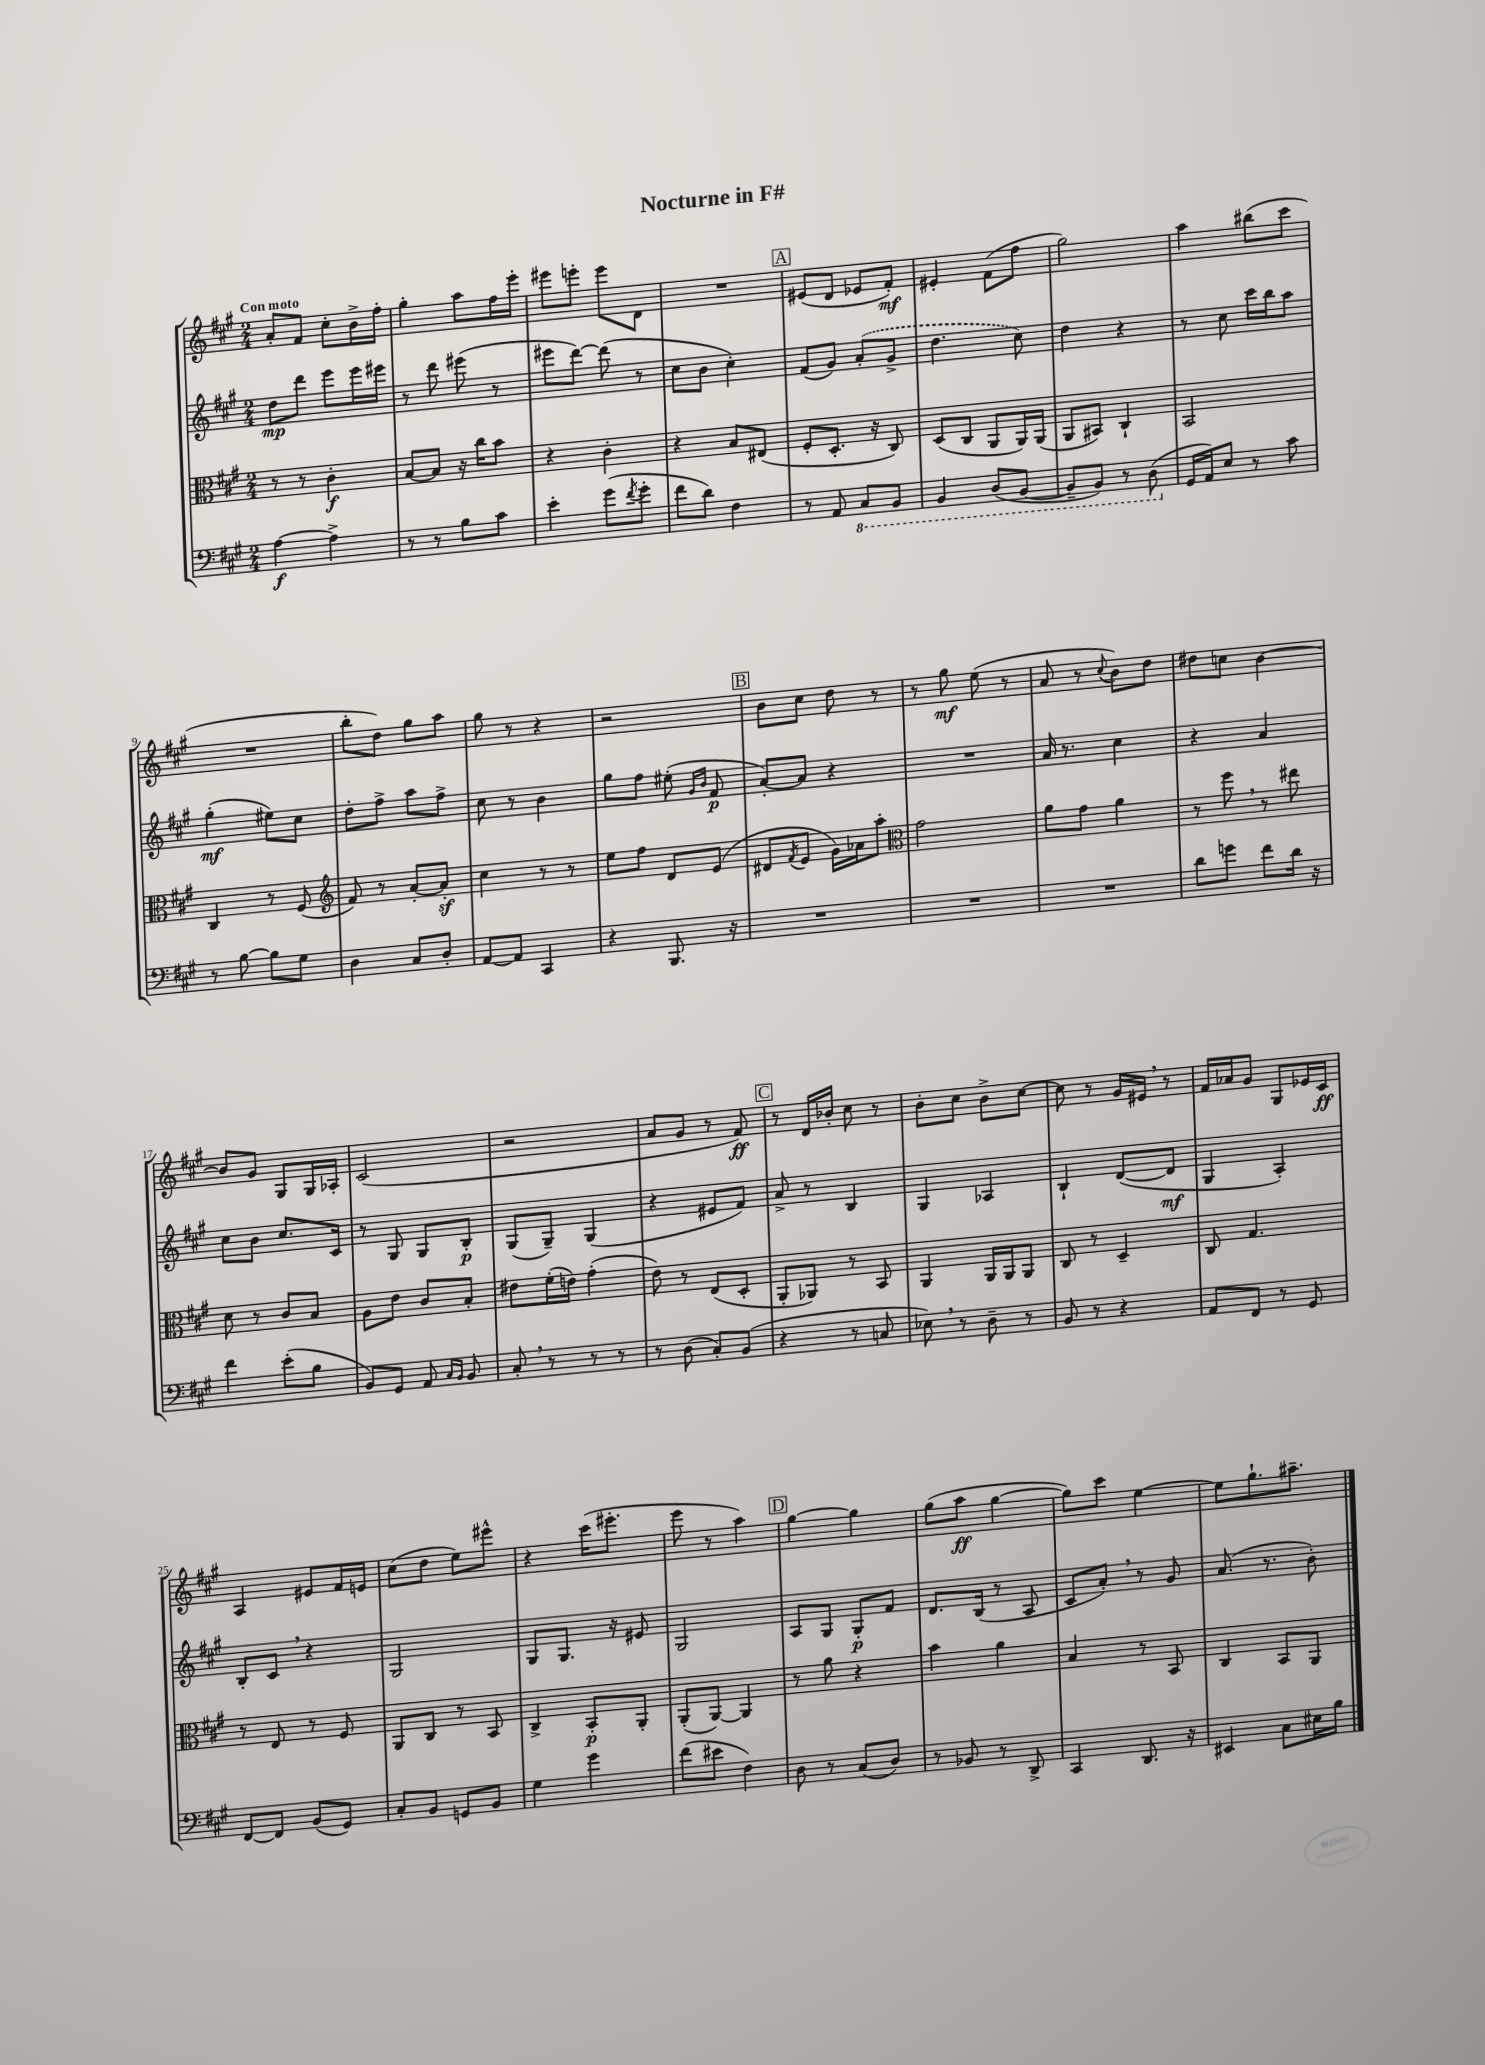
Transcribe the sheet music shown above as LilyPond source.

\header { title = "Nocturne in F#" }
<<
\new StaffGroup <<
\new Staff = "s0" {
    \clef treble \key a \major \numericTimeSignature \time 2/4 \tempo "Con moto"
    a'8-. fis'8 cis''8-. b'16-> fis''16-. |
    gis''4-. a''8 fis''16 e'''16-. |
    eis'''8 e'''8-. e'''8 d'8 |
    R2 |
    \mark \markup { \box "A" } eis'8( d'8 ees'8 fis'8-.\mf) |
    eis'4-. fis'8( fis''8 |
    gis''2) |
    a''4 bis''8( cis'''8 |
    R2 |
    b''8-. d''8) gis''8 a''8 |
    gis''8 r8 r4 |
    r2 |
    \mark \markup { \box "B" } b'8 cis''8 d''8 r8 |
    r8 gis''8\mf e''8( r8 |
    a'8 r8 \appoggiatura { cis''8 } b'8) d''8 |
    dis''8 c''8 b'4~ |
    b'8 gis'8 gis8 gis16 aes16-. |
    cis'2( |
    r2 |
    a'8 gis'8 r8 fis'8\ff) |
    \mark \markup { \box "C" } r8 d'16 bes'16-. cis''8 r8 |
    b'8-. cis''8 b'8-> cis''8~ |
    cis''8 r8 gis'16 eis'16 \breathe r8 |
    fis'16 aes'16 gis'8 gis8 ees'16 cis'16\ff |
    a4 eis'8 fis'16 e'16 |
    cis''8( d''8 e''8) eis'''8-^ |
    r4 cis'''16( eis'''8.-. |
    e'''8 r8 a''4) |
    \mark \markup { \box "D" } gis''4~ gis''4 |
    gis''8( a''8\ff gis''4~ |
    gis''8) cis'''8 e''4~ |
    e''8 gis''8.-! ais''8.-- \bar "|." |
}
\new Staff = "s1" {
    \clef treble \key a \major \numericTimeSignature \time 2/4
    d''8\mp d'''8 e'''8 e'''16 eis'''16 |
    r8 d'''8 eis'''8( r8 |
    eis'''8 d'''8~) d'''8( r8 |
    cis''8 b'8 cis''4-.) |
    \mark \markup { \box "A" } fis'8( gis'8) \once \slurDashed a'8-.( gis'8-> |
    d''4. cis''8) |
    d''4 r4 |
    r8 cis''8 cis'''16 b''16 a''8 |
    gis''4-.\mf( eis''8) cis''8 |
    d''8-. fis''8-> a''8 fis''8-> |
    cis''8 r8 b'4 |
    gis''8 fis''8 eis''8-.( \grace { gis'16 b'16 } fis'8\p |
    \mark \markup { \box "B" } a'8~-.) a'8 r4 |
    R2 |
    a'16 r8. cis''4 |
    r4 a'4 |
    cis''8 b'8 cis''8. cis'16 |
    r8 gis8 gis8 b8-.\p |
    gis8( gis8--) gis4( |
    r4 eis'8 fis'8) |
    \mark \markup { \box "C" } a'8-> r8 b4 |
    gis4 aes4 |
    b4-! d'8~( d'8\mf |
    gis4 a4-.) |
    b8-. cis'8 \breathe r4 |
    gis2 |
    gis8 gis8. r16 eis'8 |
    gis2 |
    \mark \markup { \box "D" } a8 gis8 gis8-.\p fis'8 |
    d'8. b16( r8 a8 |
    cis'8 a'8-.) \breathe r8 gis'8 |
    a'8.( r8. b'8-.) \bar "|." |
}
\new Staff = "s2" {
    \clef alto \key a \major \numericTimeSignature \time 2/4
    r8 r8 cis'4-.\f |
    b8~ b8 r16 cis''16 b'8 |
    r4 cis'4-. |
    r4 b8 eis8( |
    \mark \markup { \box "A" } fis8-. d8.-. r16 cis8) |
    d8( cis8 a,8 a,16) a,16( |
    a,8 bis,8) cis4-! |
    b,2 |
    cis4 r8 fis8( |
    \clef treble fis'8) r8 a'8~-. a'8-.\sf |
    cis''4 r8 r8 |
    e''8 fis''8 d'8 e'8( |
    \mark \markup { \box "B" } dis'8 \acciaccatura { fis'8 } e'8 gis'16) aes'16 a''8-. |
    \clef alto gis'2 |
    a'8 gis'8 a'4 |
    r8 fis''8 \breathe r8 eis''8 |
    d'8 r8 cis'8 b8 |
    a8 e'8 cis'8 b8-. |
    eis'8 fis'16-.( e'16) gis'4-.( |
    e'8) r8 e8( d8-. |
    \mark \markup { \box "C" } a,8-. aes,8) r8 b,8 |
    a,4 a,16 a,16 a,8 |
    cis8 r8 d4-- |
    cis8 gis4. |
    r8 e8 r8 fis8 |
    a,8 cis8 r8 b,8 |
    cis4-> b,8-.\p a,8-. |
    a,8-.( a,8~) a,4 |
    \mark \markup { \box "D" } r8 a'8 r4 |
    b'4 a'4 |
    b4 r8 b,8 |
    cis4 b,8 a,8 \bar "|." |
}
\new Staff = "s3" {
    \clef bass \key a \major \numericTimeSignature \time 2/4
    a4~\f a4-> |
    r8 r8 b8 cis'8 |
    e'4-. gis'8( \acciaccatura { fis'8 } gis'8-. |
    fis'8 d'8) fis4 |
    \mark \markup { \box "A" } r8 a,8 \ottava #-1 cis,8 b,,8 |
    b,,4 d,8( b,,8~ |
    b,,8-- b,,8) r8 d,8( \ottava #0 |
    gis,16 a,16) e8 r8 cis'8 |
    r8 b8~ b8 gis8 |
    d4 cis8 d8-. |
    a,8~ a,8 cis,4 |
    r4 b,,8. r16 |
    \mark \markup { \box "B" } R2 |
    R2 |
    R2 |
    d'8 g'8 fis'8 d'16 r16 |
    fis'4 e'8-.( b8 |
    b,8) gis,8 a,8 \grace { cis16 b,16 } b,8 |
    cis8-. \breathe r8 r8 r8 |
    r8 d8( cis8-.) b,8( |
    \mark \markup { \box "C" } r4 r8 c8 |
    ees8) \breathe r8 d8-- r8 |
    b,8 r8 r4 |
    a,8 fis,8 r8 gis,8 |
    fis,8~ fis,8 b,8( gis,8) |
    cis8-. b,8 g,8 b,8 |
    gis4 gis'4 |
    fis'8( eis'8 fis4) |
    \mark \markup { \box "D" } d8 r8 cis8( d8) |
    r8 bes,8 r8 d,8-> |
    cis,4 d,8. r16 |
    eis,4 cis8 eis16 b16 \bar "|." |
}
>>
>>
